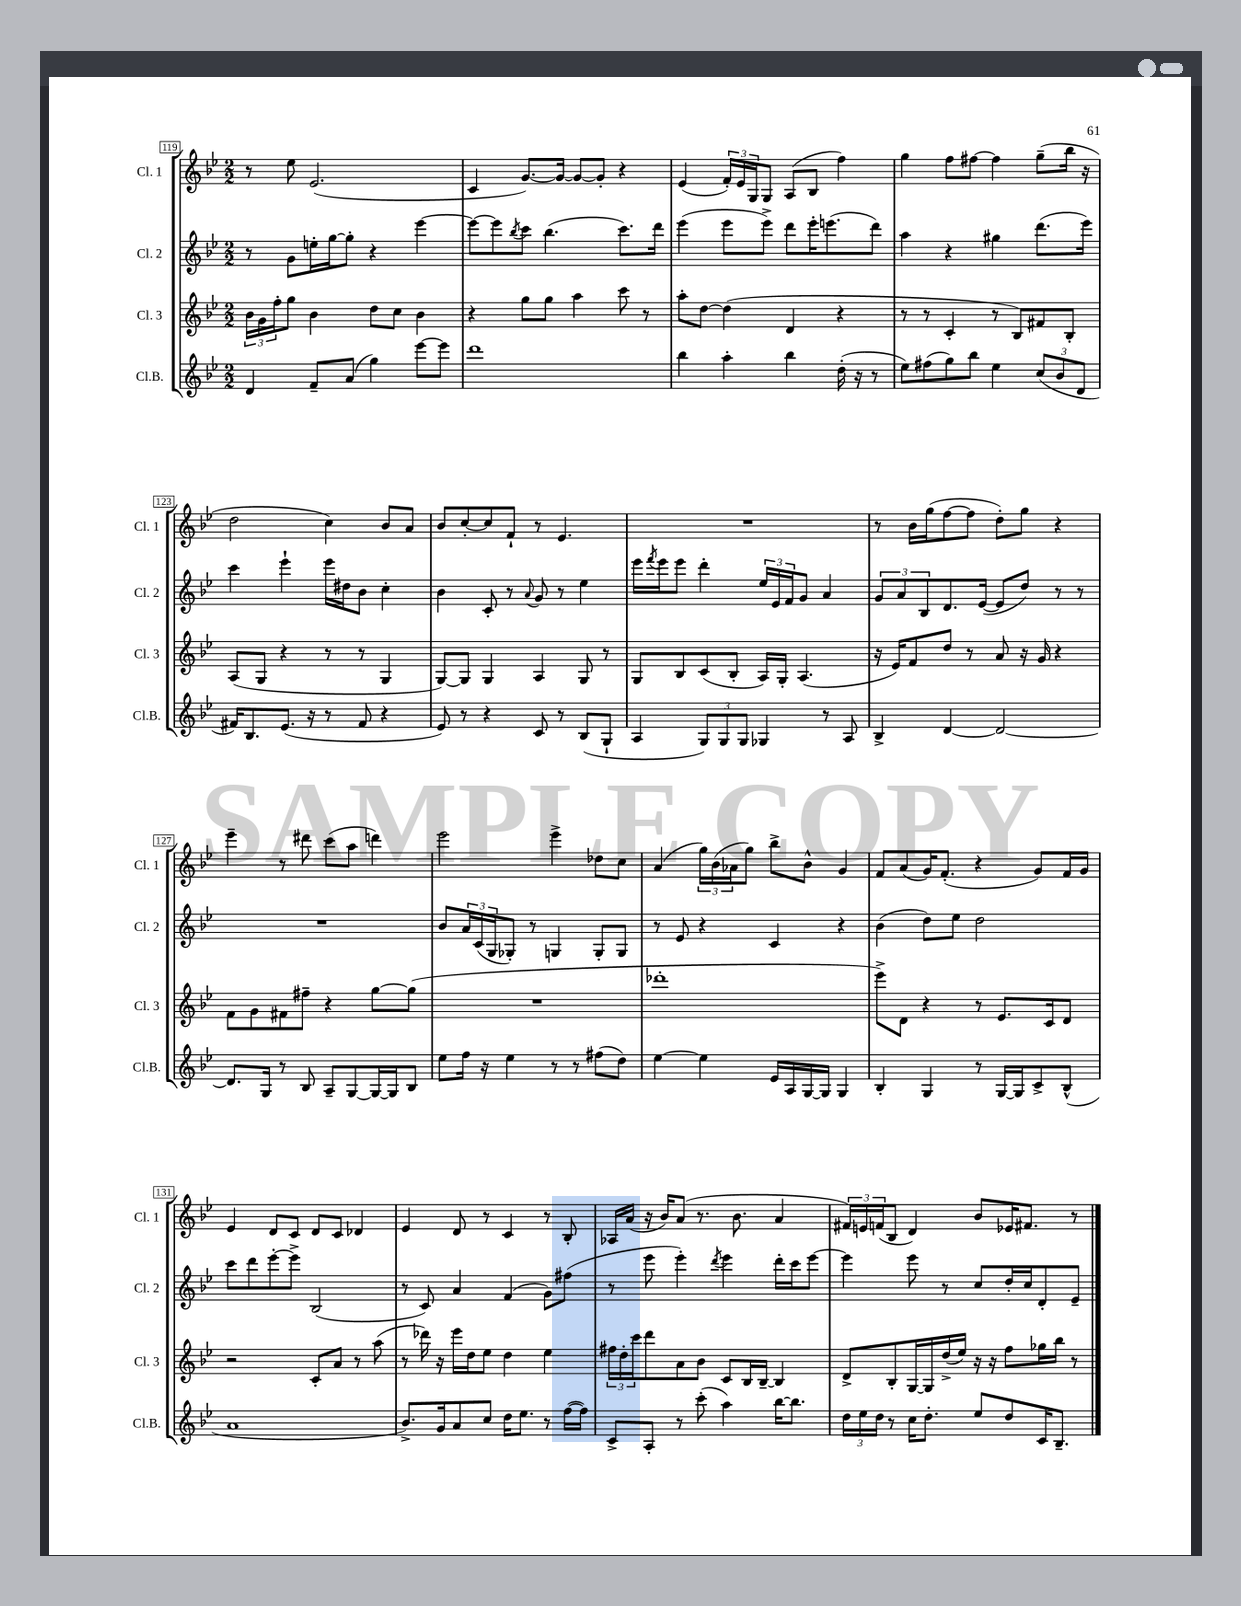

**kern	**kern	**kern	**kern
*part4	*part3	*part2	*part1
*staff4	*staff3	*staff2	*staff1
*I"Cl.B.	*I"Cl. 3	*I"Cl. 2	*I"Cl. 1
*I'Cl.B.	*I'Cl. 3	*I'Cl. 2	*I'Cl. 1
*clefG2	*clefG2	*clefG2	*clefG2
*k[b-e-]	*k[b-e-]	*k[b-e-]	*k[b-e-]
*M2/2	*M2/2	*M2/2	*M2/2
=119	=119	=119	=119
4d/	24b-\LL	8r	8r
.	24g\	.	.
.	24ff'\J	.	.
.	8gg\J	8g\L	8ee-\
8f~/L	4b-\	16een'\L	(2.e-/
.	.	[16gg\J	.
(8a/J	.	8gg'\J]	.
4gg\)	8dd\L	4r	.
.	8cc\J	.	.
[8eee-\L	4b-\	[4eee-\	.
8eee-\J]	.	.	.
=120	=120	=120	=120
1ddd	4r	8eee-\L_	4c/
.	.	8eee-\]	.
.	.	8qbb-/	.
.	8gg\L	8ccc\J	[8.g/L)
.	8gg\J	(4.bb-\	.
.	.	.	16g/Jk_
.	4aa\	.	8g/L_
.	.	.	8g'/J]
.	8ccc\	8.ccc\L)	4r
.	8r	.	.
.	.	16ddd\Jk	.
=121	=121	=121	=121
4bb-\	8aa'\L	(4eee-\	(4e-/
.	[8dd\J	.	.
4aa'\	(4dd\]	8eee-\L	24f'/LL)
.	.	.	24e-/
.	.	.	24G/J
.	.	8eee-^\J)	8G/J
4bb-\	4d/	8ddd\L	(8A/L
.	.	16eee-'\K	8B-/J
.	.	(8.eeen\	.
(16dd'\	4r	.	4ff\)
16r	.	.	.
8r	.	8ddd\J)	.
=122	=122	=122	=122
8ee-\L)	8r	4aa\	4gg\
(8ff#X\	8r	.	.
8gg\)	4c'/	4r	8ff\L
8bb-\J	.	.	[8ff#X\J
4ee-\	8r	4gg#X\	4ff#\]
.	8B-/L)	.	.
(12cc/L	8f#X/	(8.ddd\L	(8gg~\L
12b-/	.	.	.
.	8B-'/J	.	16bb-\Jk
12d/J	.	.	.
.	.	16eee-\Jk)	16r
!!LO:LB:g=z
=123	=123	=123	=123
16f#X/KL)	(8A/L	4ccc\	2dd\
8.B-/	.	.	.
.	8G/J	.	.
(8.e-/J	4r	4eee-`\	.
16r	.	.	.
8r	8r	16eee-\LL	4cc\)
.	.	16dd#X\J	.
8f#/	8r	8b-\J	.
4r	4G/	4cc'\	8b-/L
.	.	.	8a/J
=124	=124	=124	=124
8e-/)	[8G/L)	4b-\	8b-/L
8r	8G/J]	.	[8cc'/
4r	4G/	8c'/	8cc/]
.	.	8r	8f`/J
.	.	8qqa/	.
8c/	4A/	8g/	8r
8r	.	8r	4.e-/
(8B-/L	8G/	4ee-\	.
8G`/J	8r	.	.
=125	=125	=125	=125
4A/	8G/L	16eee-\LL	1r
.	.	8qfff/	.
.	.	16eee-\J	.
.	8B-/	8eee-\J	.
12G/L)	(8c/	4ddd'\	.
12G/	.	.	.
.	8B-'/J	.	.
12G/J	.	.	.
4G-X/	16A/LL)	24ee-/LL	.
.	.	24e-/	.
.	16G'/JJ	.	.
.	.	24f/J	.
.	(4.A/	8g/J	.
8r	.	4a/	.
8A/	.	.	.
=126	=126	=126	=126
4B-^/	16r	12g/L	8r
.	16e-/KL)	.	.
.	.	12a/	.
.	8f/	.	16b-\LL
.	.	12B-/	.
.	.	.	(16gg\J
[4d/	8dd/J	8.d/	[8ff\
.	8r	.	8ff\J]
.	.	([16e-/Jk	.
2d/_	8a/	8e-/L]	8dd'\L)
.	16r	8dd/J)	8gg\J
.	16g/	.	.
.	4r	8r	4r
.	.	8r	.
!!LO:LB:g=z
=127	=127	=127	=127
8.d/L]	8f\L	1r	4eee-~\
.	8g\	.	.
16G/Jk	.	.	.
8r	8f#X\	.	8r
8B-/	8ff#X~\J	.	8ddd#X\
8A~/L	4r	.	(8ccc\L
[8G/	.	.	8aa\J
16G/L_	[8gg\L	.	4dddn\)
16G/J]	.	.	.
8B-/J	(8gg\J]	.	.
=128	=128	=128	=128
8ee-\L	1r	8b-/L	2eee-\
16ff\Jk	.	24a/L	.
.	.	(24c/	.
16r	.	.	.
.	.	24G/J	.
4ee-\	.	8G-X'/J)	.
.	.	8r	.
8r	.	4Gn/	4eee-^\
8r	.	.	.
(8ff#X\L	.	8G'/L	8dd-X\L
8dd\J)	.	8G/J	8cc\J
=129	=129	=129	=129
[4ee-\	1ddd-X'	8r	(4a/
.	.	8e-/	.
4ee-\]	.	4r	24gg\LL)
.	.	.	(24b-\
.	.	.	24a-X\J
.	.	.	8gg\J)
16e-/LL	.	4c/	8bb-^\L
16A/	.	.	.
[16G/	.	.	8b-^^\J
16G/JJ]	.	.	.
4G/	.	4r	4g/
=130	=130	=130	=130
4B-'/	8eee-^\L)	(4b-\	8f/L
.	8d\J	.	(8a/
4G/	4r	8dd\L)	16g/K)
.	.	.	(8.f'/J
.	.	8ee-\J	.
8r	8r	2dd\	4r
[16G/LL	8.e-/L	.	.
16G/J]	.	.	.
8c^/	.	.	8g/L)
.	16c/k	.	.
(8B-^^/J	8d/J	.	16f/L
.	.	.	16g/JJ
!!LO:LB:g=z
=131	=131	=131	=131
1a	2r	8ccc\L	4e-/
.	.	8ddd\	.
.	.	[8eee-'\	8d/L
.	.	8eee-^\J]	8c/J
.	8c'/L	(2B-/	8d/L
.	8a/J	.	8c/J
.	8r	.	4d-X/
.	(8aa\	.	.
=132	=132	=132	=132
8.b-^/L)	8r	8r	4e-/
.	16ddd-X\)	8c/)	.
16g/k	16r	.	.
8a/	16eee-\LL	4a/	8d/
.	16dd\J	.	.
8cc/J	8ee-\J	.	8r
16dd\KL	4dd\	(4f/	4c/
8.ee-\J	.	.	.
8r	4ee-\	8g\L)	8r
([16ff\LL	.	(8ff#X\J	8B-'/
16ff\JJ])	.	.	.
=133	=133	=133	=133
8c^/L	24ff#X\LL	8r	16A-X/LL
.	24dd'\	.	.
.	.	.	(16a/JJ
.	24ccc\J	.	.
8A'/J	8ddd\	8eee-\	16r
.	.	.	16b-/KL)
8r	8a\	4eee-'\)	(8a/J
(8ccc'\	8b-\J	.	8.r
.	.	8qddd/	.
4aa\)	8c/L	4eee-\	.
.	.	.	8.b-\
.	16B-/L	.	.
.	[16B-~/JJ	.	.
[16bb-\KL	4B-/]	16ddd'\LL	4a/
8.bb-\J]	.	16ccc\J	.
.	.	[8eee-\J	.
=134	=134	=134	=134
24dd\LL	8d^/L	4eee-\]	24f#X/LL)
24ee-\	.	.	24en/
24dd\JJ	.	.	(24fn/J
8r	8B-'/	.	8B-/J
16cc\KL	[16G/L	8eee-\	4d/)
8.dd'\J	16G/]	.	.
.	(16dd^/	8r	.
.	16ee-/JJ)	.	.
8ee-/L	16r	8cc/L	8b-/L
.	16r	.	.
8dd/	8ff\L	16dd'/L	16e-X/K
.	.	16cc/J	8.f#X/J
16c/K	16gg-X\L	8d'/	.
8.B-~/J	16bb-\JJ	.	.
.	8r	8e-~/J	8r
==	==	==	==
*-	*-	*-	*-
